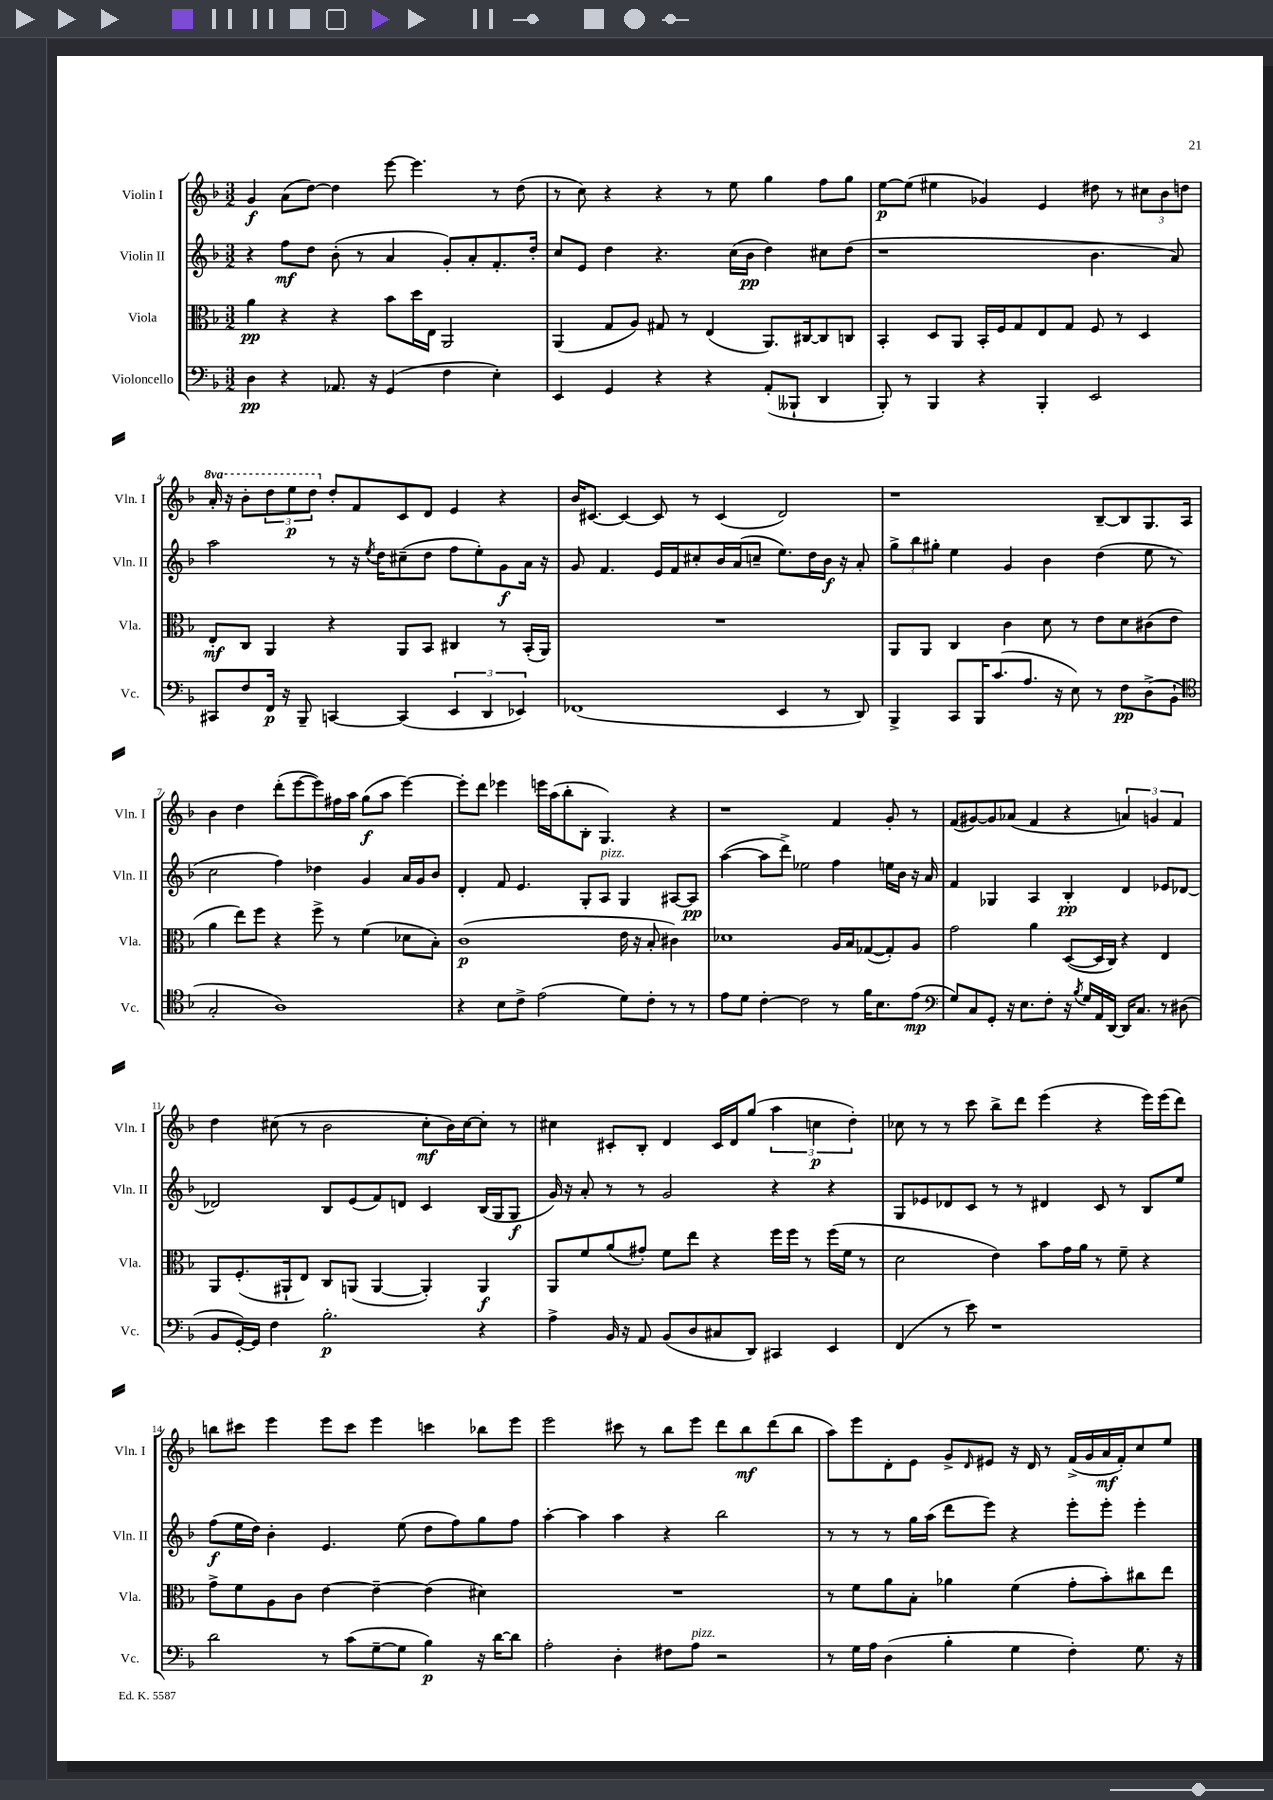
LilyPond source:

<<
\new StaffGroup <<
\new Staff = "s0" \with { instrumentName = "Violin I" shortInstrumentName = "Vln. I" } {
    \clef treble \key f \major \numericTimeSignature \time 3/2 \set Staff.ottavationMarkups = #ottavation-simple-ordinals
    g'4\f a'8( d''8~) d''4 e'''8~ e'''4. r8 d''8( |
    r8 c''8) r4 r4 r8 e''8 g''4 f''8 g''8 |
    e''8~\p e''8( eis''4 ges'4) e'4 dis''8 r8 \tuplet 3/2 { cis''8 bes'8 d''8 } |
    \ottava #1 a''16-. r16 bes''8-. \tuplet 3/2 { d'''8 e'''8\p d'''8 \ottava #0 } d''8-. f'8 c'8 d'8 e'4 r4 |
    bes'16 cis'8.~ cis'4~ cis'8 r8 cis'4( d'2) |
    r1 bes8~-- bes8 g8. a16 |
    bes'4 d''4 d'''8-.( e'''8~ e'''8) fis''16 a''16 g''8\f( a''8 e'''4~) |
    e'''8-. d'''8 ees'''4 e'''16 a''16( bes''8-. bes8-. g4.) r4 |
    r1 f'4 g'8-. r8 |
    f'8( gis'8~) gis'8 aes'8( f'4 r4 \tuplet 3/2 { a'4) g'4 f'4 } |
    d''4 cis''8( r8 bes'2 cis''8-.\mf bes'16) cis''16~ cis''8-. r8 |
    cis''4 cis'8-. bes8-. d'4 cis'16 d'16 g''8( \tuplet 3/2 { a''4 c''4\p d''4-.) } |
    ces''8 r8 r8 c'''8 bes''8-> d'''8 e'''4( r4 e'''16) e'''16( d'''8) |
    b''8 cis'''8 e'''4 e'''8 cis'''8 e'''4 c'''4 bes''8 e'''8 |
    e'''2 cis'''8 r8 bes''8 e'''8 d'''8 bes''8\mf d'''8( bes''8 |
    a''8) e'''8 d'8-. e'8 g'8-> \grace { d'16 } eis'8 r16 d'16 r8 f'16->( g'16 a'16\mf f'16-.) c''8 e''8 \bar "|." |
}
\new Staff = "s1" \with { instrumentName = "Violin II" shortInstrumentName = "Vln. II" } {
    \clef treble \key f \major \numericTimeSignature \time 3/2
    r4 f''8\mf d''8 bes'8-.( r8 a'4 g'8-.) a'8-. f'8.-. d''16-. |
    c''8 e'8 d''4 r4. c''16( bes'16\pp d''4) cis''8 d''8( |
    r1 bes'4. a'8) |
    a''2 r8 r16 \acciaccatura { e''8 } d''16 cis''8--( d''8 f''8 e''8-.) g'8\f a'16 r16 |
    g'8 f'4. e'16 f'16 cis''8-. bes'16 a'16( c''8-- e''8.) d''16 bes'16\f r16 a'8-. |
    \tuplet 3/2 { g''8-> bes''8 gis''8-. } e''4 g'4 bes'4 d''4( e''8 r8 |
    c''2 f''4) des''4 g'4 a'16 g'16 bes'8 |
    d'4-. f'8 e'4. g8-. a8^\markup { \italic "pizz." } g4 ais8~ ais8\pp |
    a''4~( a''8 d'''8->) ees''2 f''4 e''16 bes'16 r16 a'16 |
    f'4 ges4 a4 bes4-.\pp d'4 ees'8 des'8~ |
    des'2 bes8 e'8( f'8) d'8 c'4 bes16( g16 g8\f |
    g'16) r16 a'8-. r8 r8 g'2 r4 r4 |
    g8 ees'8 des'8 c'8 r8 r8 dis'4 c'8 r8 bes8 e''8 |
    f''8\f( e''16 d''16) bes'4-. e'4. e''8( d''8 f''8) g''8 f''8 |
    a''4~-. a''4 a''4 r4 bes''2 |
    r8 r8 r8 g''16 a''16( d'''8 e'''8) r4 e'''8-. e'''8-. e'''4-. \bar "|." |
}
\new Staff = "s2" \with { instrumentName = "Viola" shortInstrumentName = "Vla." } {
    \clef alto \key f \major \numericTimeSignature \time 3/2
    a'4\pp r4 r4 bes'8 d''16 e16 a,2 |
    a,4( g8 a8) gis8 r8 e4( a,8.) cis16~ cis8 c8 |
    bes,4-. d8 a,8 bes,16-. f16 g8 e8 g8 f8 r8 d4 |
    e8-.\mf c8 a,4 r4 a,8 bes,8 cis4 r8 bes,16-.( a,16) |
    R1. |
    a,8 a,8 c4 c'4 d'8 r8 e'8 d'8 cis'8( e'8 |
    a'4 e''8) f''8 r4 f''8-> r8 f'4( des'8 bes8-.) |
    c'1\p( e'16 r16 bes8-. cis'4) |
    des'1 a16 bes16 ges8~( ges8-.) a8 |
    g'2 a'4 d8~( d16 c16) r4 e4 |
    a,8 f8.-.( ais,16-! e8) c8 a,8( a,4~ a,4-.) a,4\f |
    a,8 f'8 a'8( gis'8-.) f'8 e''8 r4 f''16 f''16 r8 f''16( f'16 r8 |
    d'2 e'4) bes'8 g'16 a'16 r8 f'8-- r4 |
    g'8-> f'8 a8 c'8 e'4~ e'4~-- e'4( dis'4) |
    R1. |
    r8 f'8 a'8 bes8-. aes'4 f'4( g'8-. bes'8-.) cis''8 e''8 \bar "|." |
}
\new Staff = "s3" \with { instrumentName = "Violoncello" shortInstrumentName = "Vc." } {
    \clef bass \key f \major \numericTimeSignature \time 3/2
    d4\pp r4 aes,8. r16 g,4( f4 e4-.) |
    e,4 g,4 r4 r4 a,8-.( beses,,8-! d,4 |
    bes,,8-.) r8 bes,,4 r4 bes,,4-. e,2 |
    cis,8 f8 f,16\p r16 bes,,8-- c,4~ c,4( \tuplet 3/2 { e,4 d,4 ees,4) } |
    fes,1( e,4 r8 d,8) |
    bes,,4-> c,8 bes,,16 c'8.( a8. r16 e8) r8 f8\pp d8->( bes,8-! |
    \clef tenor g2-. a1) |
    r4 bes8 c'8-> e'2( d'8) c'8-. r8 r8 |
    e'8 d'8 c'4~-. c'2 r8 f'16 bes8. e'8\mp( |
    \clef bass g8) c8 g,8-. r16 e8. f8-. r16 \acciaccatura { bes8 } g16 a,16 d,16~ d,16 c8. r8 dis8( |
    bes,8 g,16~-.) g,16 f4 bes2.-.\p r4 |
    a4-> bes,16 r16 a,8 bes,8( d8 cis8 d,8) cis,4 e,4 |
    f,4( r8 e'8) r1 |
    d'2 r8 c'8( g8~-- g8 bes4\p) r16 d'16~ d'8 |
    a2-. d4-. fis8 a8^\markup { \italic "pizz." } r2 |
    r8 g16 a16 d4( bes4-. g4 f4-.) g8. r16 \bar "|." |
}
>>
>>
